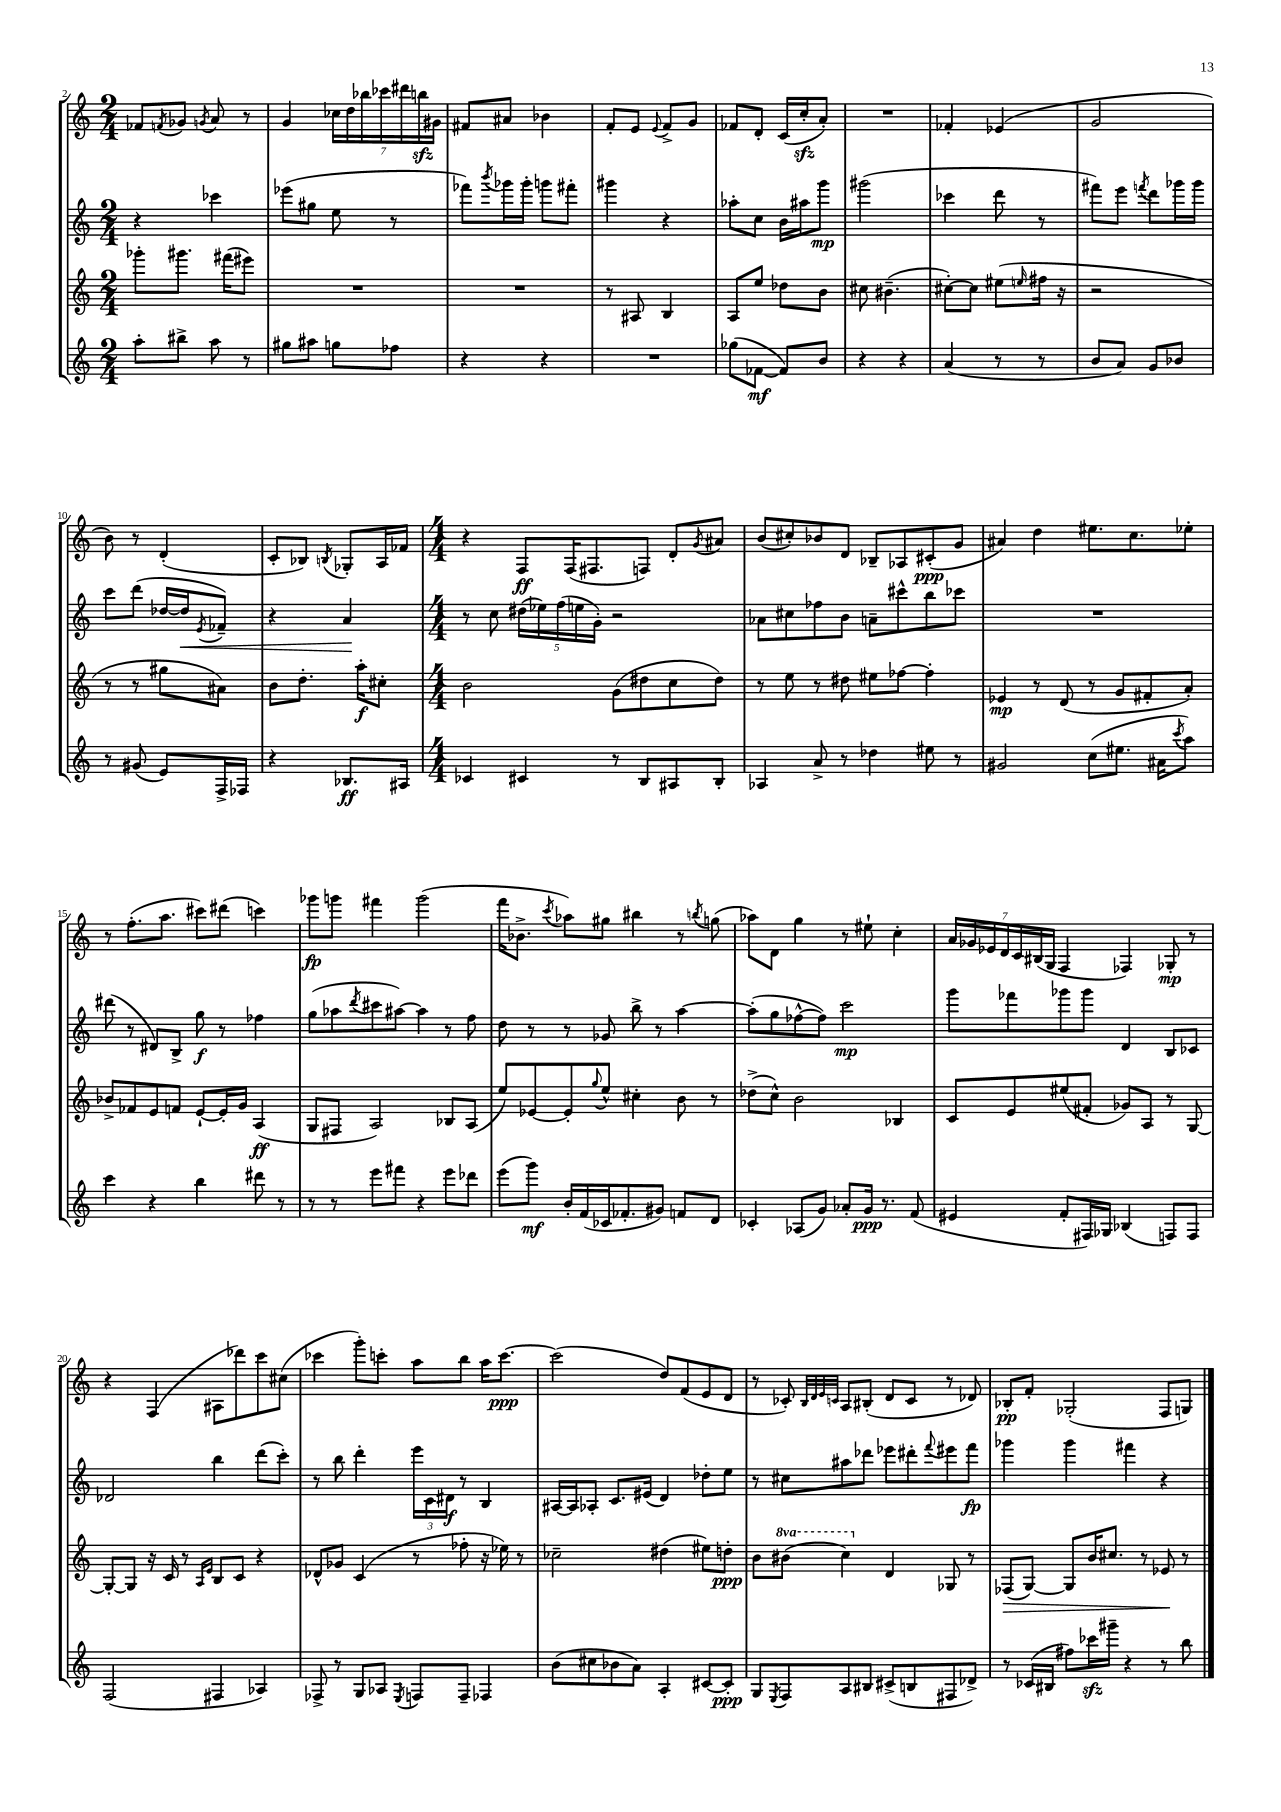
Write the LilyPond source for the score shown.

<<
\new StaffGroup <<
\new Staff = "s0" {
    \clef treble \key c \major \numericTimeSignature \time 2/4
    fes'8 \acciaccatura { f'8 } ges'8 \acciaccatura { g'8 } a'8 r8 |
    g'4 \tuplet 7/4 { ces''16 d''16 bes''16 ces'''16 dis'''16 b''16\sfz gis'16 } |
    fis'8 ais'8 bes'4 |
    f'8-. e'8 \appoggiatura { e'8 } f'8-> g'8 |
    fes'8 d'8-. c'16( c''16-.\sfz a'8-.) |
    R2 |
    fes'4-. ees'4( |
    g'2 |
    b'8) r8 d'4-.( |
    c'8-. bes8) \acciaccatura { b8 } ges8-. a16 fes'16 |
    \numericTimeSignature \time 4/4 r4 f8\ff f16( fis8. f8) d'8-. \acciaccatura { g'8 } ais'8 |
    b'8( cis''8-.) bes'8 d'8 bes8-- aes8 cis'8-.\ppp( g'8 |
    ais'4) d''4 eis''8. c''8. ees''8-. |
    r8 f''8.-.( a''8. cis'''8) dis'''8( c'''4) |
    ges'''8\fp g'''8 fis'''4 g'''2( |
    f'''16 bes'8.-> \acciaccatura { c'''8 } aes''8) gis''8 bis''4 r8 \acciaccatura { b''8 } g''8( |
    aes''8) d'8 g''4 r8 eis''8-! c''4-. |
    \tuplet 7/4 { a'16 ges'16 ees'16 d'16 c'16 bis16( g16 } f4 fes4) ges8-.\mp r8 |
    r4 f4( ais8 des'''8) c'''8 cis''8( |
    ces'''4 g'''8-.) c'''8-. a''8 b''8 a''16 c'''8.~\ppp |
    c'''2( d''8) f'8( e'8 d'8 |
    r8 ces'8-.) \grace { b32 d'32 e'32 c'32 } a8 bis8-.( d'8 c'8 r8 des'8) |
    bes8-.\pp f'8-. ges2-.( f8 g8) \bar "|." |
}
\new Staff = "s1" {
    \clef treble \key c \major \numericTimeSignature \time 2/4
    r4 ces'''4 |
    ees'''8( gis''8 e''8 r8 |
    fes'''8) \acciaccatura { b'''8 } ges'''16 ges'''16-. g'''8 fis'''8-. |
    gis'''4 r4 |
    aes''8-. c''8 b'16 ais''16 g'''8\mp |
    gis'''2( |
    ces'''4 d'''8 r8 |
    fis'''8) e'''8 \acciaccatura { f'''8 } d'''8 ges'''16 ges'''16 |
    c'''8 d'''8( des''16~ des''16\< \acciaccatura { e'8 } fes'8--) |
    r4 a'4\! |
    \numericTimeSignature \time 4/4 r8 c''8 \tuplet 5/4 { dis''16( ees''16) f''16( e''16 g'16-.) } r2 |
    aes'8 cis''8 fes''8 b'8 a'8-- cis'''8-^ b''8 ces'''8 |
    R1 |
    dis'''8( r8 dis'8) b8-> g''8\f r8 fes''4 |
    g''8( aes''8 \acciaccatura { d'''8 } cis'''8 ais''8~) ais''4 r8 f''8 |
    d''8 r8 r8 ges'8 b''8-> r8 a''4~ |
    a''8-.( g''8 fes''8~-^ fes''8) c'''2\mp |
    g'''8 fes'''8 ges'''8 ges'''8 d'4 b8 ces'8 |
    des'2 b''4 d'''8( c'''8-.) |
    r8 b''8 d'''4-. \tuplet 3/2 { e'''16 c'16 dis'16\f } r8 b4 |
    ais16~ ais16 aes8-. c'8. eis'16( d'4) des''8-. e''8 |
    r8 cis''8 ais''8 des'''8 ees'''8 dis'''8-. \appoggiatura { f'''8 } eis'''8 f'''8\fp |
    ges'''4 ges'''4 fis'''4 r4 \bar "|." |
}
\new Staff = "s2" {
    \clef treble \key c \major \numericTimeSignature \time 2/4 \set Staff.ottavationMarkups = #ottavation-simple-ordinals
    ges'''8-. gis'''8. fis'''16( eis'''8) |
    R2 |
    R2 |
    r8 ais8 b4 |
    a8 e''8 des''8 b'8 |
    cis''8 bis'4.--( |
    cis''8~-.) cis''8 eis''8( \grace { e''16 } fis''16 r16 |
    r2 |
    r8 r8 gis''8 ais'8) |
    b'8 d''8.-. a''16-.\f cis''8-. |
    \numericTimeSignature \time 4/4 b'2 g'8( dis''8 c''8 dis''8) |
    r8 e''8 r8 dis''8 eis''8 fes''8~ fes''4-. |
    ees'4\mp r8 d'8( r8 g'8 fis'8-. a'8-.) |
    bes'8-> fes'8 e'8 f'8 e'8~-! e'16-. g'16 a4\ff( |
    g8 fis8 a2) bes8 a8( |
    e''8) ees'8~ ees'8-. \appoggiatura { g''8 } e''8-^ cis''4-. b'8 r8 |
    des''8->( c''8-^) b'2 bes4 |
    c'8 e'8 eis''8( fis'8-. ges'8) a8 r8 g8~ |
    g8~-. g8 r16 c'16 r8 \grace { a16 e'16 } b8 c'8 r4 |
    des'8-^ ges'8 c'4( r8 fes''8-. r16 ees''16) r8 |
    ces''2-- dis''4( eis''8) d''8-.\ppp |
    b'8 \ottava #1 bis''8( c'''4) \ottava #0 d'4 ges8 r8 |
    fes8\>( g8~) g8 b'16 cis''8. r8 ees'8\! r8 \bar "|." |
}
\new Staff = "s3" {
    \clef treble \key c \major \numericTimeSignature \time 2/4
    a''8-. bis''8-> a''8 r8 |
    gis''8 ais''8 g''8 fes''8 |
    r4 r4 |
    R2 |
    ges''8( fes'8~\mf fes'8) b'8 |
    r4 r4 |
    a'4( r8 r8 |
    b'8 a'8) g'8 bes'8 |
    r8 gis'8( e'8) f16-> fes16 |
    r4 bes8.\ff ais16 |
    \numericTimeSignature \time 4/4 ces'4 cis'4 r8 b8 ais8 b8-. |
    aes4 a'8-> r8 des''4 eis''8 r8 |
    gis'2 c''8( eis''8. ais'16 \acciaccatura { c'''8 } a''8) |
    c'''4 r4 b''4 dis'''8 r8 |
    r8 r8 e'''8 fis'''8 r4 e'''8 des'''8 |
    e'''8( g'''8\mf) b'16-. f'16( ces'16 fes'8.-. gis'8) f'8 d'8 |
    ces'4-. aes8( g'8) aes'8-. g'16\ppp r8. f'8( |
    eis'4 f'8-. fis16) ges16 bes4( f8) f8 |
    f2( fis4 aes4) |
    fes8-> r8 g8 aes8 \acciaccatura { e8 } f8 f8-- fes4 |
    b'8( cis''8 bes'8 a'8) a4-. cis'8~ cis'8-.\ppp |
    g8 \acciaccatura { e8 } f8 a8 bis8 cis'8->( b8 fis8 des'8->) |
    r8 ces'16( bis16 fis''8) ces'''16\sfz gis'''16-- r4 r8 b''8 \bar "|." |
}
>>
>>
\layout { \context { \Score currentBarNumber = #2 } }
